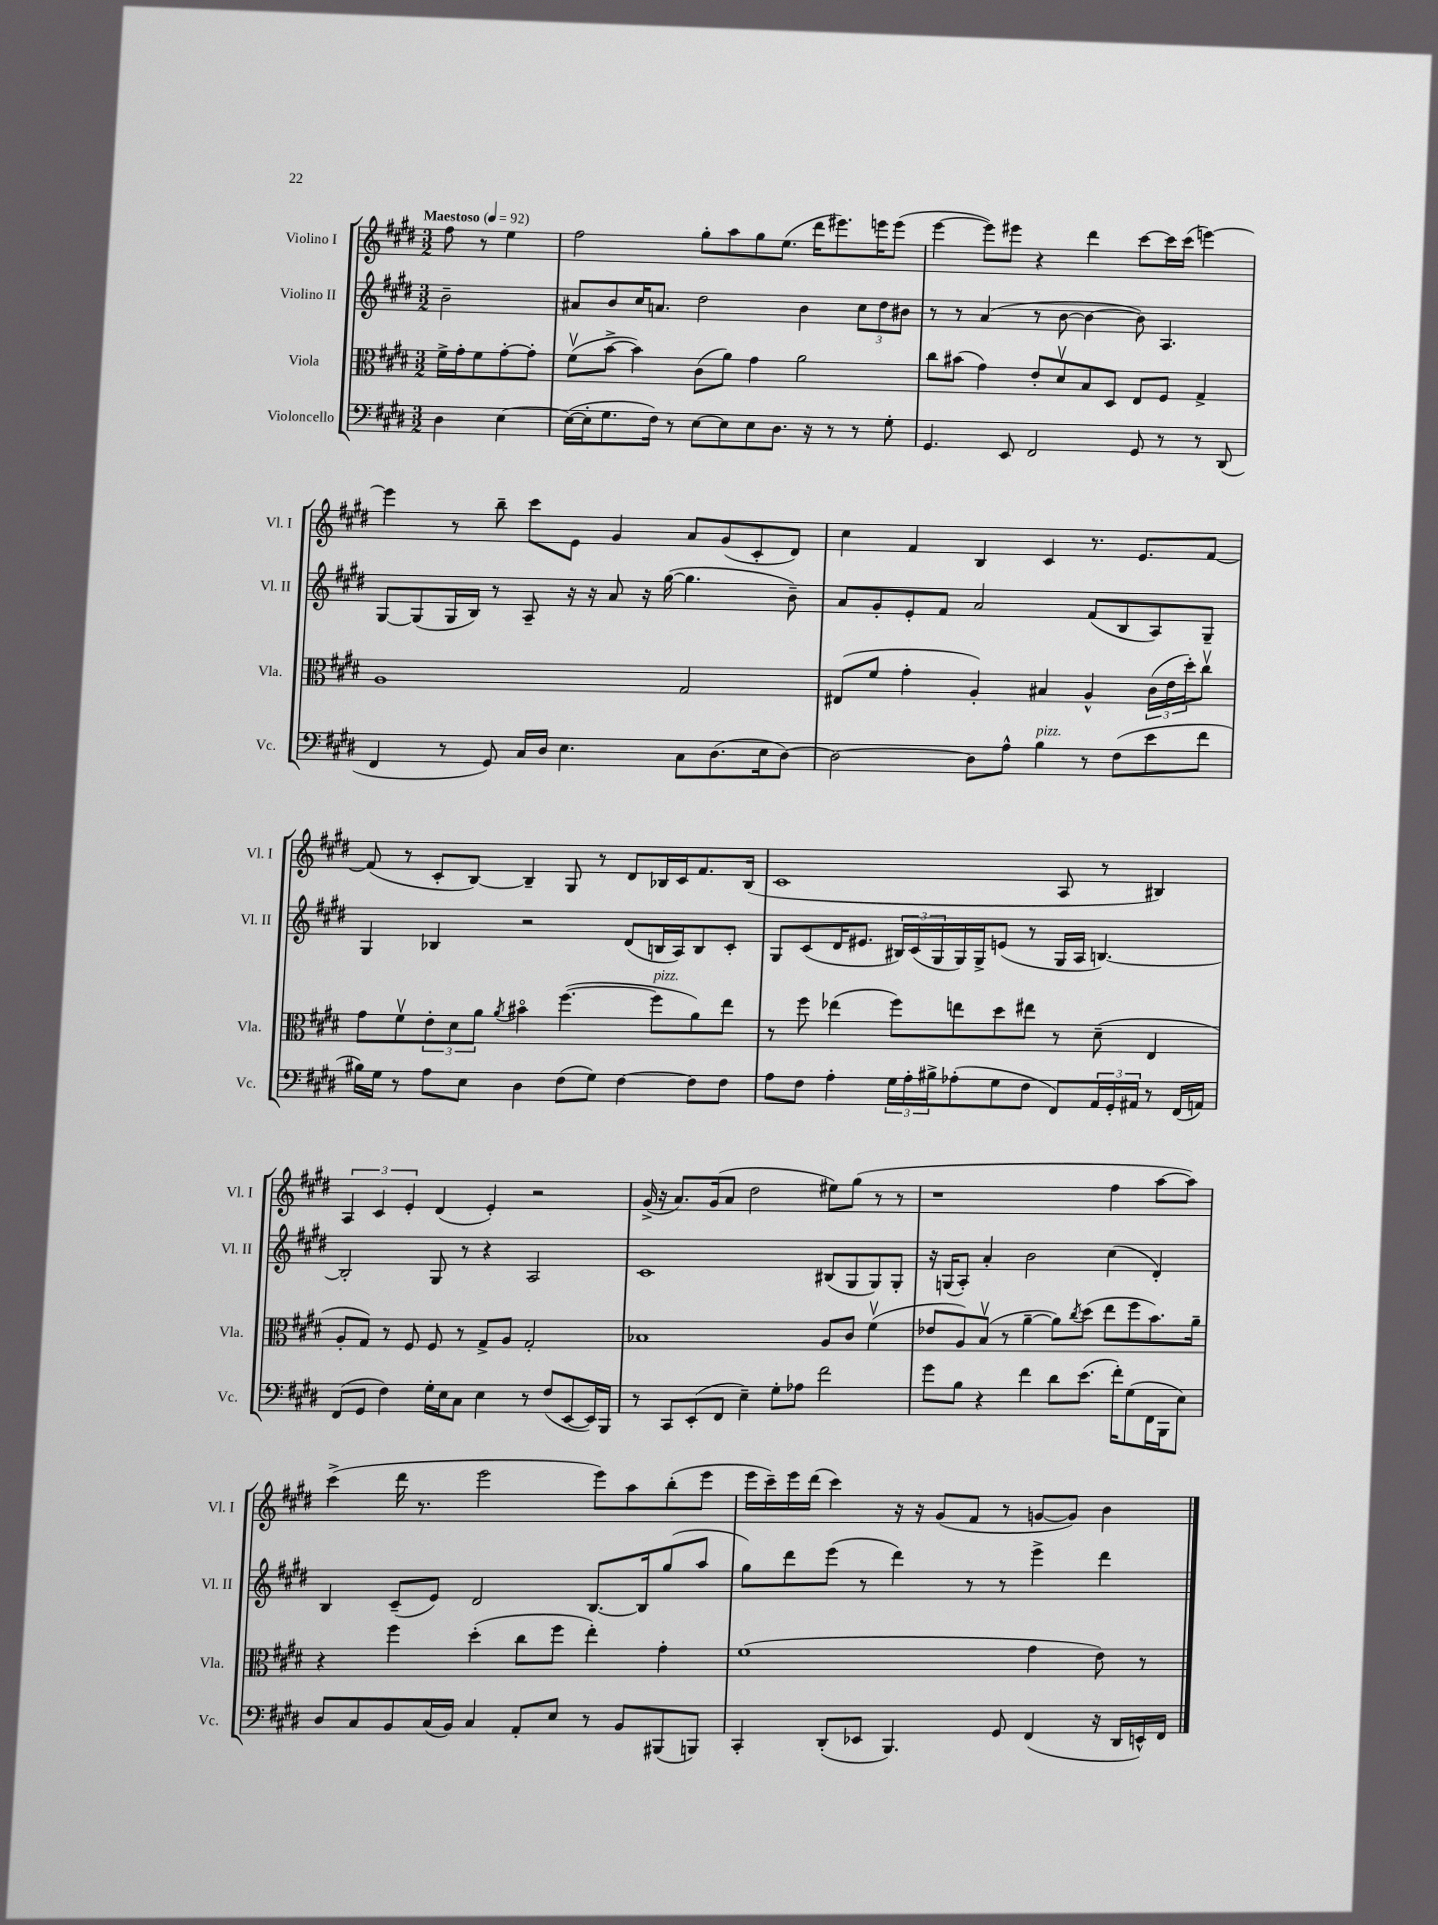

**kern	**kern	**kern	**kern
*part4	*part3	*part2	*part1
*staff4	*staff3	*staff2	*staff1
*I"Violoncello	*I"Viola	*I"Violino II	*I"Violino I
*I'Vc.	*I'Vla.	*I'Vl. II	*I'Vl. I
*clefF4	*clefC3	*clefG2	*clefG2
*k[f#c#g#d#]	*k[f#c#g#d#]	*k[f#c#g#d#]	*k[f#c#g#d#]
*M3/2	*M3/2	*M3/2	*M3/2
*MM92	*MM92	*MM92	*MM92
=	=	=	=
!	!	!	!LO:TX:a:B:t=Maestoso
4D#\	16f#^\LL	2b~\	8ff#\
.	16g#'\J	.	.
.	8f#\	.	8r
[4E\	[8g#'\	.	4ee\
.	8g#'\J]	.	.
=1	=1	=1	=1
(16E\LL_	(8f#v\L	8a#X/L	2ff#\
16E'\J]	.	.	.
8.G#\	[8b^\J	8b/	.
.	4b\])	16cc#/K	.
16F#\Jk)	.	8.an/J	.
8r	.	.	.
[8E\L	(8c#\L	2dd#\	8gg#'\L
8E\]	8a\J)	.	8aa\
8E\	4g#\	.	8gg#\
8.D#\J	.	.	(8.ee\J
.	2a\	4b\	.
16r	.	.	16ddd#\KL
8r	.	.	8.eee#X\)
8r	.	12cc#\L	.
.	.	.	16eeen\K
.	.	12dd#\	.
8G#'\	.	.	(8eee\J
.	.	12b#X\J	.
=2	=2	=2	=2
4.GG#/	8cc#\L	8r	[4eee\
.	(8b#X\J	8r	.
.	4g#\)	(4a/	8eee\L])
8EE/	.	.	8eee#X\J
2FF#/	8e'/L	8r	4r
.	8d#v/	[8b\	.
.	8B/	4b\_	4ddd#\
.	8D#/J	.	.
8GG#/	8E/L	8b\])	[8ccc#\L
8r	8F#/J	4.A/	16ccc#\L]
.	.	.	(16ccc#\JJ
8r	4G#^/	.	[4eeen\)
(8DD#/	.	.	.
!!LO:LB:g=z
=3	=3	=3	=3
4FF#/	1A	[8G#/L	4eee\]
.	.	(8G#/]	.
8r	.	16G#/L	8r
.	.	16B/JJ)	.
8GG#/)	.	8r	8bb~\
16C#/LL	.	8A~/	8ccc#\L
16D#/JJ	.	.	.
4.E\	.	16r	8e\J
.	.	16r	.
.	.	8a/	4g#/
.	.	16r	.
.	.	([16gg#\	.
8C#\L	2G#/	4.gg#\]	8a/L
(8.D#\	.	.	(8g#/
.	.	.	8c#'/
16E\k	.	.	.
[8D#\J)	.	8b~\)	8d#/J)
=4	=4	=4	=4
2D#\_	(8E#X/L	8a/L	4cc#\
.	8f#/J	8g#'/	.
.	4g#'\	8e'/	4f#/
.	.	8f#/J	.
8D#\L]	4A'/)	2a/	4B/
8A^^\J	.	.	.
!LO:TX:a:i:t=pizz.	!	!	!
4B\	4B#X/	.	4c#/
8r	4A^^/	(8f#/L	8.r
(8F#\L	.	8B/	.
.	.	.	8.e/L
8e\	(24c#\LL	8A/)	.
.	24e\	.	.
.	24dd#'\J)	.	.
8f#\J	8cc#v\J	8G#~/J	[8f#/J
!!LO:LB:g=z
=5	=5	=5	=5
16B#X\LL)	8g#\L	4G#/	(8f#/]
16G#\JJ	.	.	.
8r	8f#v\	.	8r
8A\L	12e'\	4B-X/	8c#'/L
.	12d#\	.	.
8E\J	.	.	[8B/J)
.	12a\J	.	.
.	8qa/	.	.
4D#\	4b#X\	2r	4B~/]
(8F#\L	([4.ff#\	.	8G#/
8G#\J)	.	.	8r
[4F#\	.	(8d#/L	8d#/L
!	!LO:TX:a:i:t=pizz.	!	!
.	8ff#\L]	16Bn/L	16B-X/L
.	.	16A/J)	16c#/J
8F#\L]	8a\)	8B/	8.f#/
8F#\J	8ee\J	8c#'/J	.
.	.	.	(16B-/Jk
=6	=6	=6	=6
8A\L	8r	8G#/L	1c#
8F#\J	8ff#\	(8c#/	.
4A'\	(4ee-X\	16d#/K	.
.	.	8.e#X/J	.
24G#\LL	8ff#\L)	24B#X/LL)	.
24A'\	.	(24c#/	.
24B#X^\J	.	24G#/	.
(8A-X'\	8een\	16G#/)	.
.	.	16G#^/J	.
8G#\	8dd#\	(8en/J	.
8F#\J	8ee#X\J	8r	.
8FF#/L)	8r	16G#/LL	8A/
.	.	16A/JJ	.
24AA/L	(8d#~\	[4.Bn/)	8r
24GG#'/	.	.	.
24AA#X/JJ	.	.	.
8r	4E/	.	4B#X/)
(16FF#/LL	.	.	.
16AAn/JJ)	.	.	.
!!LO:LB:g=z
=7	=7	=7	=7
(8FF#/L	8A'/L	2B'/]	6A/
8GG#/J	8G#/J)	.	.
.	.	.	6c#/
4F#\)	8r	.	.
.	.	.	6e'/
.	8F#/	.	.
16G#'\LL	8F#/	8G#/	(4d#/
16E\J	.	.	.
8C#\J	8r	8r	.
4E\	8G#^/L	4r	4e'/)
.	8A/J	.	.
8r	2G#'/	2A/	2r
(8F#/L	.	.	.
[8EE/	.	.	.
16EE/L])	.	.	.
16BBB/JJ	.	.	.
=8	=8	=8	=8
8r	1B-X	1c#	(16g#^/
.	.	.	16r
8CC#/L	.	.	8.a/L)
(8EE'/	.	.	.
.	.	.	(16g#/k
8FF#/J	.	.	8a/J
4E~\)	.	.	2dd#\
8G#'\L	.	.	.
8A-X\J	.	.	.
2f#\	8A/L	(8B#X/L	8ee#X\L)
.	8c#/J	8G#/	(8gg#\J
.	(4f#v\	8G#/)	8r
.	.	8G#'/J	8r
=9	=9	=9	=9
8g#\L	8e-X/L	16r	1r
.	.	(16Gn/KL	.
8B\J	8A/)	8A'/J)	.
4r	(8Bv/J	4a'/	.
.	8r	.	.
4f#\	[4a~\	2b\	.
8d#\L	8a\L])	.	.
.	8qcc#/	.	.
(8.e\J	(8dd#\J	.	.
.	8ee\L	(4cc#\	4ff#\
16f#'\KL)	.	.	.
(8G#\	8ff#\	.	.
16FF#\L	8.b\)	4d#'/)	[8aa\L
16BBB\J	.	.	.
8E\J)	.	.	8aa\J])
.	16a~\Jk	.	.
!!LO:LB:g=z
=10	=10	=10	=10
8D#/L	4r	4B/	(4ccc#^\
8C#/	.	.	.
8BB/	4ff#\	(8c#~/L	16ddd#\
.	.	.	8.r
(16C#/L	.	8e/J)	.
16BB/JJ)	.	.	.
4C#/	(4dd#'\	2d#/	2eee\
8AA'/L	8cc#\L	.	.
8E/J	8ff#\J	.	.
8r	4ee'\)	[8.B/L	8eee\L)
8BB/L	.	.	8aa\
.	.	16B/k]	.
(8BBB#X/	4g#'\	(8gg#/	(8bb'\
8BBBn/J)	.	8aa/J	8eee\J
=11	=11	=11	=11
4CC#'/	(1f#	8gg#\L)	16eee\LL
.	.	.	16ccc#~\)
.	.	8ddd#\	16eee\
.	.	.	(16ddd#\JJ
(8DD#'/L	.	(8eee\J	4ccc#\)
8EE-X/J	.	8r	.
4.BBB/)	.	4ddd#\)	16r
.	.	.	16r
.	.	.	(8g#/L
.	.	8r	8f#/J
8GG#/	.	8r	8r
(4FF#/	4g#\	4eee^\	[8gn/L
.	.	.	8g/J])
16r	8e\)	4ddd#\	4b\
16DD#/LL	.	.	.
16EEn^^/)	8r	.	.
16FF#/JJ	.	.	.
==	==	==	==
*-	*-	*-	*-
